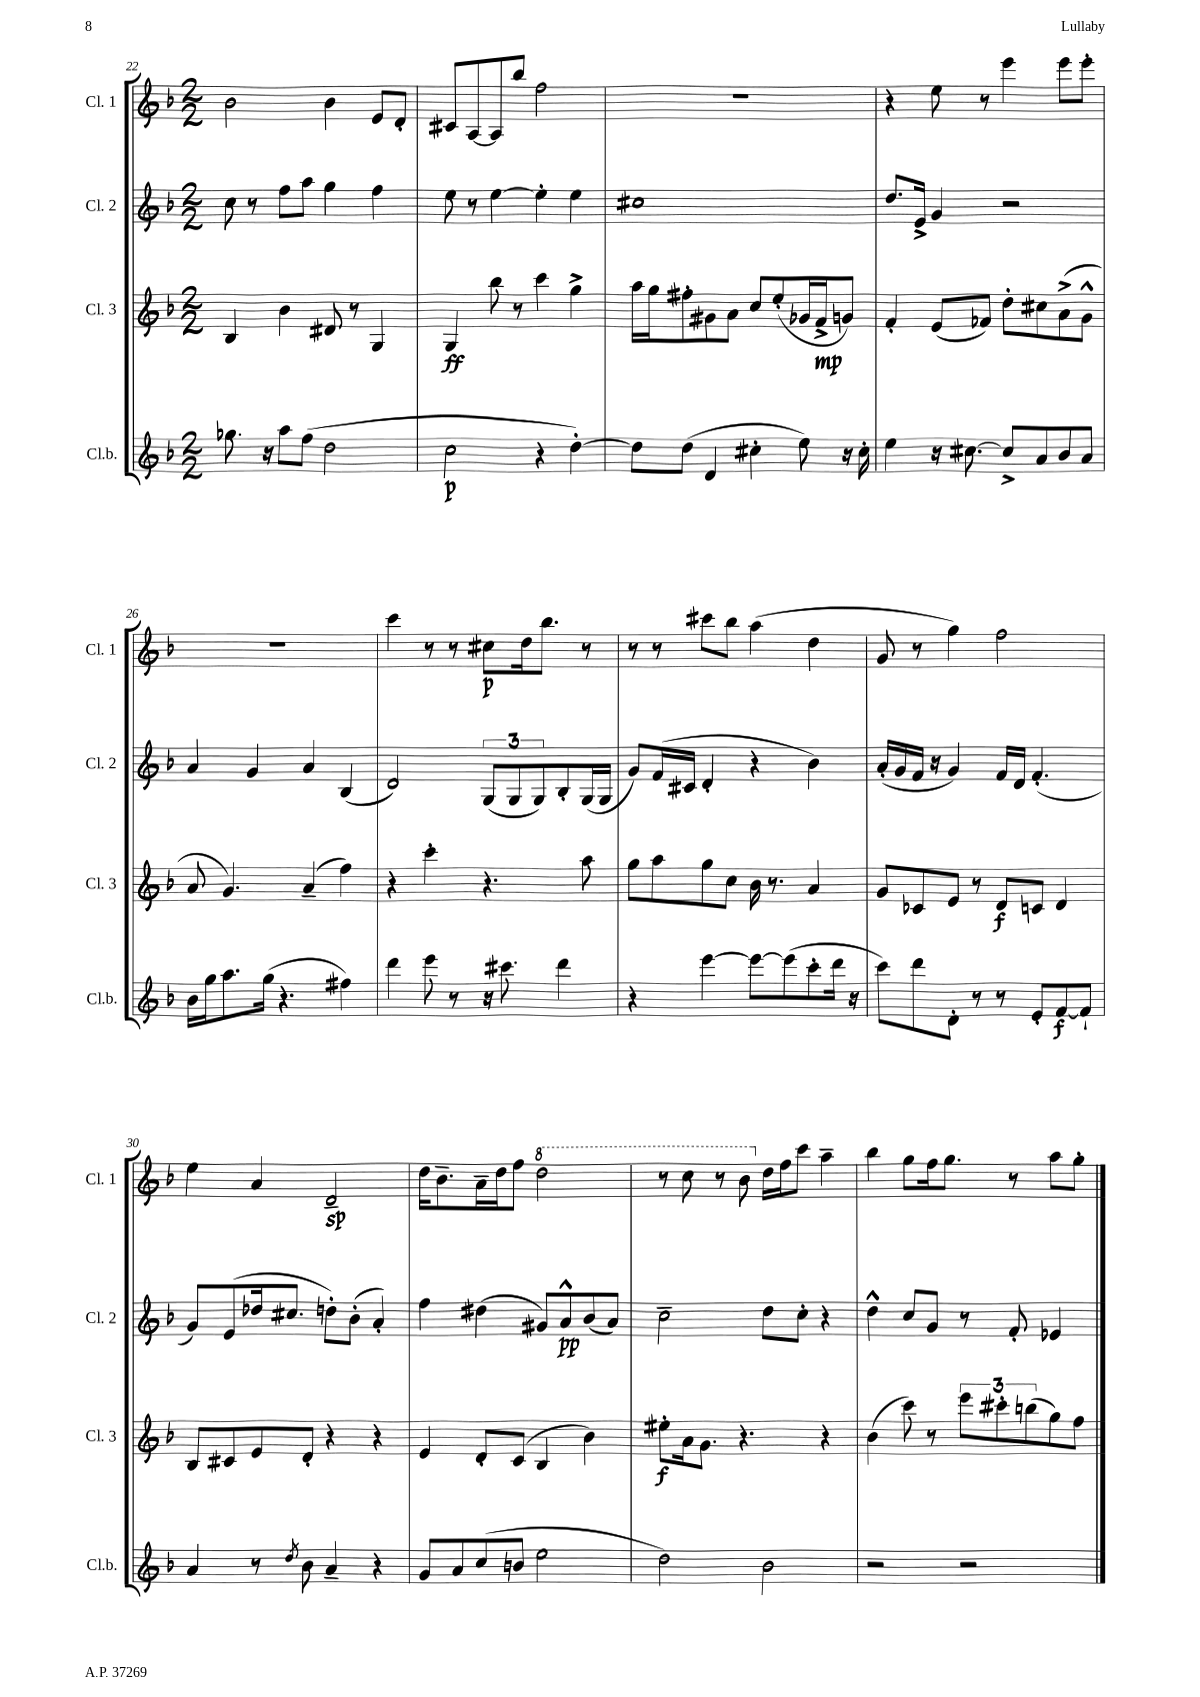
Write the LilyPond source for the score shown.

<<
\new StaffGroup <<
\new Staff = "s0" \with { instrumentName = "Cl. 1" shortInstrumentName = "Cl. 1" } {
    \clef treble \key f \major \numericTimeSignature \time 2/2
    bes'2 bes'4 e'8 d'8-. |
    cis'8 a8~ a8 bes''8 f''2 |
    r1 |
    r4 e''8 r8 e'''4 e'''8 e'''8-. |
    r1 |
    c'''4 r8 r8 cis''8\p d''16 bes''8. r8 |
    r8 r8 cis'''8 bes''8 a''4( d''4 |
    g'8 r8 g''4) f''2 |
    e''4 a'4 d'2--\sp |
    d''16 bes'8.-- a'16-- d''16 f''8 \ottava #1 d'''2 |
    r8 c'''8 r8 bes''8 \ottava #0 d''16 f''16 c'''8 a''4-- |
    bes''4 g''8 f''16 g''8. r8 a''8 g''8-. \bar "|." |
}
\new Staff = "s1" \with { instrumentName = "Cl. 2" shortInstrumentName = "Cl. 2" } {
    \clef treble \key f \major \numericTimeSignature \time 2/2
    c''8 r8 f''8 a''8 g''4 f''4 |
    e''8 r8 e''4~ e''4-. e''4 |
    cis''1 |
    d''8. e'16-> g'4 r2 |
    a'4 g'4 a'4 bes4( |
    d'2) \tuplet 3/2 { g8( g8 g8) } bes8-. g16( g16 |
    g'8) f'16( cis'16 d'4-. r4 bes'4) |
    a'16-.( g'16 f'16 r16 g'4) f'16 d'16 f'4.-.( |
    g'8) e'8( des''16 cis''8. d''8-.) bes'8-.( a'4-.) |
    f''4 dis''4( gis'8) a'8-^\pp bes'8( a'8) |
    c''2-- d''8 c''8-. r4 |
    d''4-^ c''8 g'8 r8 f'8-. ees'4 \bar "|." |
}
\new Staff = "s2" \with { instrumentName = "Cl. 3" shortInstrumentName = "Cl. 3" } {
    \clef treble \key f \major \numericTimeSignature \time 2/2
    bes4 bes'4 dis'8 r8 g4 |
    g4\ff bes''8 r8 c'''4 g''4-> |
    a''16 g''16 fis''8-. gis'8 a'8 c''8 e''8-.( ges'16 f'16->\mp g'8) |
    f'4-. e'8( fes'8) d''8-. cis''8 a'8->( g'8-^ |
    a'8 g'4.) a'4--( f''4) |
    r4 c'''4-. r4. a''8 |
    g''8 a''8 g''8 c''8 bes'16 r8. a'4 |
    g'8 ces'8 e'8 r8 d'8\f c'8 d'4 |
    bes8 cis'8 e'8 d'8-. r4 r4 |
    e'4 d'8-. c'8( bes4 bes'4) |
    eis''8-.\f a'16 g'8. r4. r4 |
    bes'4( c'''8) r8 \tuplet 3/2 { e'''8 cis'''8-. b''8( } g''8) f''8 \bar "|." |
}
\new Staff = "s3" \with { instrumentName = "Cl.b." shortInstrumentName = "Cl.b." } {
    \clef treble \key f \major \numericTimeSignature \time 2/2
    ges''8. r16 a''8 f''8( d''2 |
    c''2\p r4 d''4~-.) |
    d''8 d''8( d'4 cis''4-. e''8) r16 cis''16-. |
    e''4 r16 cis''8.~ cis''8-> a'8 bes'8 a'8 |
    bes'16 g''16 a''8. g''16( r4. fis''4) |
    d'''4 e'''8 r8 r16 cis'''8. d'''4 |
    r4 e'''4~ e'''8~ e'''8( c'''8-. d'''16 r16 |
    c'''8) d'''8 d'8-. r8 r8 e'8-. f'8~\f f'8-! |
    a'4 r8 \acciaccatura { d''8 } bes'8 a'4-- r4 |
    g'8 a'8 c''8( b'8 e''2 |
    d''2) bes'2 |
    r2 r2 \bar "|." |
}
>>
>>
\layout { \context { \Score currentBarNumber = #22 } }
